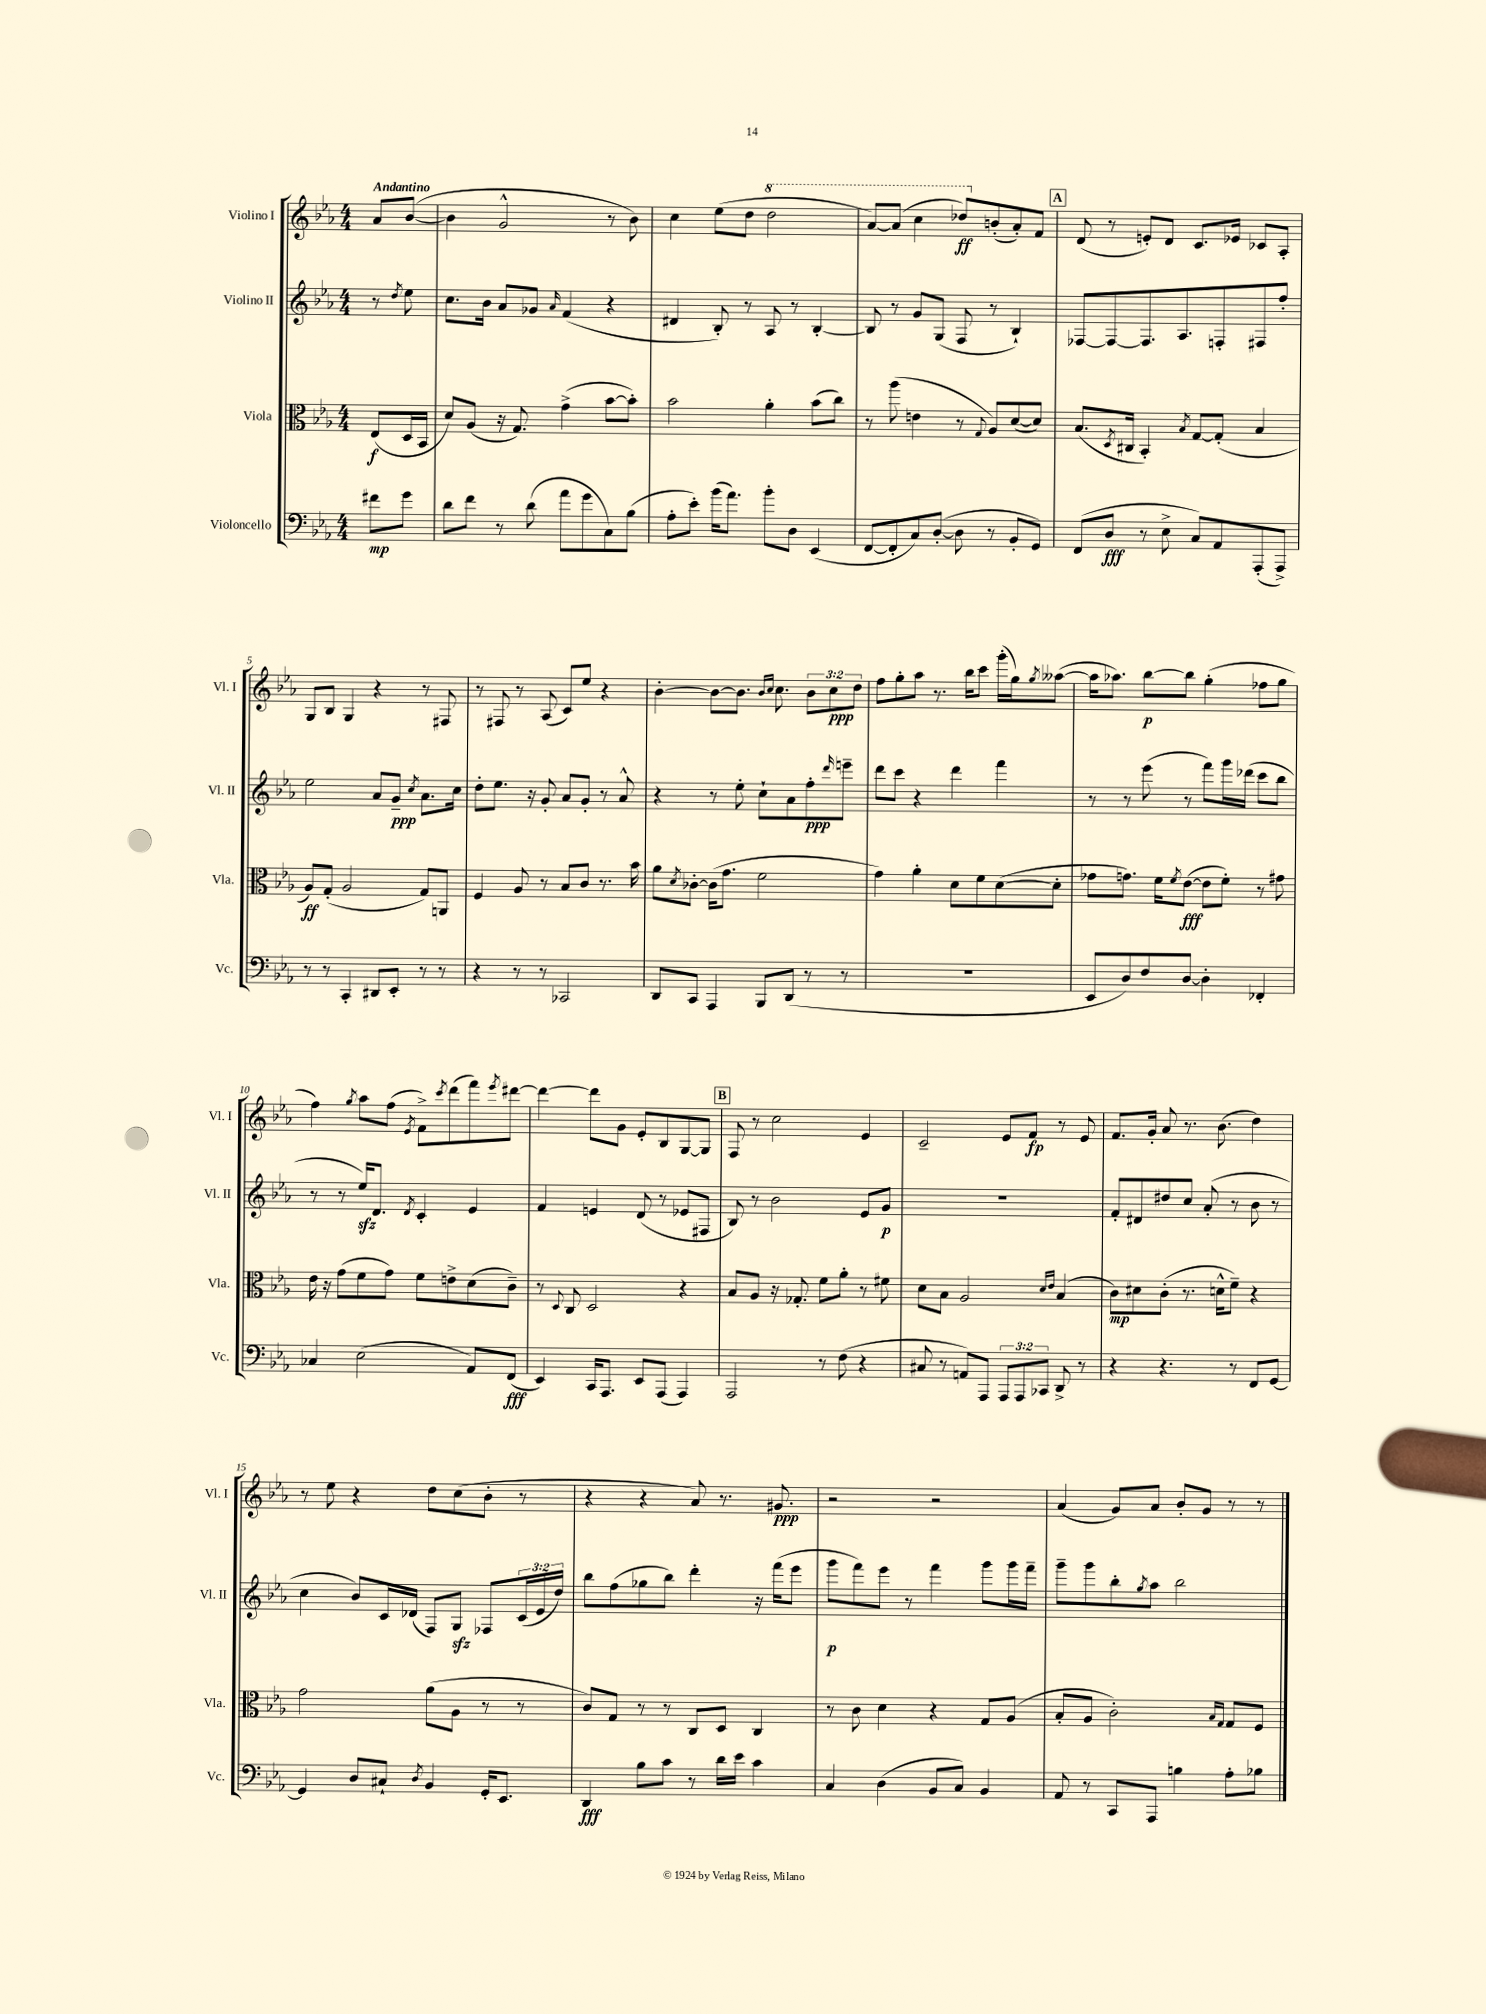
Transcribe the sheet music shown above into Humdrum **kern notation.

**kern	**kern	**kern	**kern
*staff4	*staff3	*staff2	*staff1
*clefF4	*clefC3	*clefG2	*clefG2
*k[b-e-a-]	*k[b-e-a-]	*k[b-e-a-]	*k[b-e-a-]
*M4/4	*M4/4	*M4/4	*M4/4
8f#	(8E-	8r	8a-
.	.	8qdd	.
8g	16D	8ee-	([8b-
.	16BB-	.	.
=	=	=	=
8d	8d)	8.cc	4b-]
8f	(8A-	.	.
.	.	16b-	.
8r	16r	8a-	2g^^
.	8.G)	.	.
(8d	.	8g-	.
.	.	16qqa-	.
8a-	(4g^	(4f	.
8g	.	.	.
8C)	[8b-	4r	8r
(8B-	8b-'])	.	8b-)
=	=	=	=
8A-'	2b-	4d#	4cc
8e-')	.	.	.
(16b-	.	8B-')	(8ee-
8.a-)	.	.	.
.	.	8r	8dd
8b-'	4a-'	8A-	2ddd
8D	.	8r	.
(4EE-	(8b-	[4B-'	.
.	8cc)	.	.
=	=	=	=
[8FF	8r	8B-]	[8aa-)
8FF']	(8aa-	8r	(8aa-]
8C)	4e	8g	4ccc
([8D'	.	(8G	.
8D]	8r	8F	8ddd-)
.	8qqG	.	.
8r	8A-)	8r	(8b'
8BB-'	([8d	4B-`)	8a-')
8GG)	8d])	.	8f
=	=	=	=
(8FF	(8.B-	[8F-	(8d
8D	.	8F-_	8r
.	8qD	.	.
.	16C#	.	.
8r	4BB-')	8.F-]	8e')
8E-^	.	.	8d
.	.	8.A-	.
.	8qB-	.	.
8C)	[8G	.	8.c
8AA-	(8G']	8F'	.
.	.	.	16e-
(8AAA-'	4B-	8F#	8c-
8AAA-^)	.	8ff'	8A-'
=	=	=	=
8r	8A-)	2ee-	8G
8r	(8G'	.	8B-
4CC'	2A-	.	4G
8DD#	.	8a-	4r
8EE-'	.	8g~	.
.	.	8qcc	.
8r	8G)	8.a-	8r
8r	8AA	.	8F#
.	.	16cc	.
=	=	=	=
4r	4F	8dd'	8r
.	.	8.ee-	8F#
8r	8A-	.	8r
.	.	16r	.
8r	8r	8g'	(8A-
2CC-	8B-	8a-	8c)
.	8c	8g'	8ee-
.	8.r	8r	4r
.	.	8a-^^	.
.	16b-	.	.
=	=	=	=
8DD	8a-	4r	[4b-'
.	8qd	.	.
8CC	[8c-'	.	.
4AAA-	(16c-]	8r	8b-_
.	8.g	.	.
.	.	8ee-'	8.b-]
8BBB-	2f	8cc`	.
.	.	.	16qqb-
.	.	.	16qqcc
.	.	.	8.cc
(8DD	.	8a-	.
8r	.	8ff'	12b-
.	.	.	12cc
.	.	16qqddd	.
8r	.	8eee~	.
.	.	.	12dd
=	=	=	=
1r	4g)	8ddd	8ff
.	.	8ccc	8gg'
.	4a-'	4r	8aa-
.	.	.	8.r
.	8d	4ddd	.
.	.	.	16bb-
.	8f	.	8ccc
.	([8d	4fff	(16ggg'
.	.	.	16gg)
.	.	.	8qgg
.	8d']	.	([8aa--
=	=	=	=
8EE-	8g-	8r	16aa--]
.	.	.	8.aa-)
8D)	8.g)	8r	.
8F	.	(8eee-	[8bb-
.	16f	.	.
.	8qf	.	.
[8D	([8e-	8r	8bb-]
4D']	8e-]	8fff)	(4gg'
.	8f')	16ggg	.
.	.	(16ddd-	.
4FF-'	8r	8ccc	8ff-
.	8g#	8bb-	8gg
=	=	=	=
4C-	16e-	8r	4ff)
.	16r	.	.
.	(8g	8r	.
.	.	.	8qgg
(2E-	8f	16ee-)	8aa-
.	.	8.d	.
.	8g)	.	(8ff
.	.	8qd	8qe-
.	8f	4c'	8f^)
.	.	.	8qccc
.	8e^	.	(8ddd
8AA-)	(8d	4e-	8fff)
.	.	.	8qeee-
(8FF	8c~)	.	[8ddd#
=	=	=	=
4EE-)	8r	4f	4ddd#_
.	8qqD	.	.
.	8C	.	.
16CC	2D	4e	8ddd#]
8.AAA-	.	.	.
.	.	.	8g
8EE-	.	(8d	8e-'
(8AAA-	.	8r	8B-
4AAA-)	4r	8e-	[8G
.	.	8F#	8G]
=	=	=	=
2AAA-	8B-	8B-)	8F
.	8A-	8r	8r
.	16r	2b-	2cc
.	8.G-'	.	.
8r	8f	.	.
(8F	8a-'	.	.
4r	8r	8e-	4e-
.	8f#	8g	.
=	=	=	=
8C#	8d	1r	2c~
8r	8B-	.	.
8AA)	2A-	.	.
8AAA-	.	.	.
12AAA-	.	.	8e-
12AAA-	.	.	.
.	.	.	8f
12CC-	.	.	.
.	16qqd	.	.
.	16qqe-	.	.
8DD^	(4B-	.	8r
8r	.	.	8e-
=	=	=	=
4r	8c)	8f'	8.f
.	8d#	8d#	.
.	.	.	16g'
4.r	(8c'	8dd#	8a-
.	8.r	8cc	8.r
.	.	(8a-'	.
.	16d^^	.	(8.b-
8r	8f~)	8r	.
8FF	4r	8b-	4dd)
[8GG	.	8r	.
=	=	=	=
4GG]	2g	4cc	8r
.	.	.	8ee-
8D	.	8b-)	4r
8C#`	.	16c	.
.	.	(16d-	.
8qD	.	.	.
4BB-	(8a-	8F)	8dd
.	8A-	8G	(8cc
16GG'	8r	8F-	8b-'
8.EE-	.	.	.
.	8r	(24c	8r
.	.	24e-	.
.	.	24dd)	.
=	=	=	=
4DD	8c)	8bb-	4r
.	8G	(8ff	.
8B-	8r	8gg-	4r
8c	8r	8bb-)	.
8r	8C	4ddd'	8a-)
16d	8D	.	8.r
16e-	.	.	.
4c	4C	16r	.
.	.	(16fff	8.g#
.	.	8eee-	.
=	=	=	=
4C	8r	8ggg	2r
.	8c	8fff)	.
(4D	4d	8eee-	.
.	.	8r	.
8BB-	4r	4fff	2r
8C)	.	.	.
4BB-	8G	8ggg	.
.	(8A-	16ggg	.
.	.	16fff~	.
=	=	=	=
8AA-	8B-'	8ggg~	(4a-
8r	8A-	8ggg	.
8CC	2c')	8bb-'	8g)
.	.	8qgg	.
8AAA-	.	8aa-	8a-
4B	.	2bb-	8b-'
.	.	.	8g
.	16qqB-	.	.
.	16qqG	.	.
8A-'	8G	.	8r
8B-	8F	.	8r
==	==	==	==
*-	*-	*-	*-
